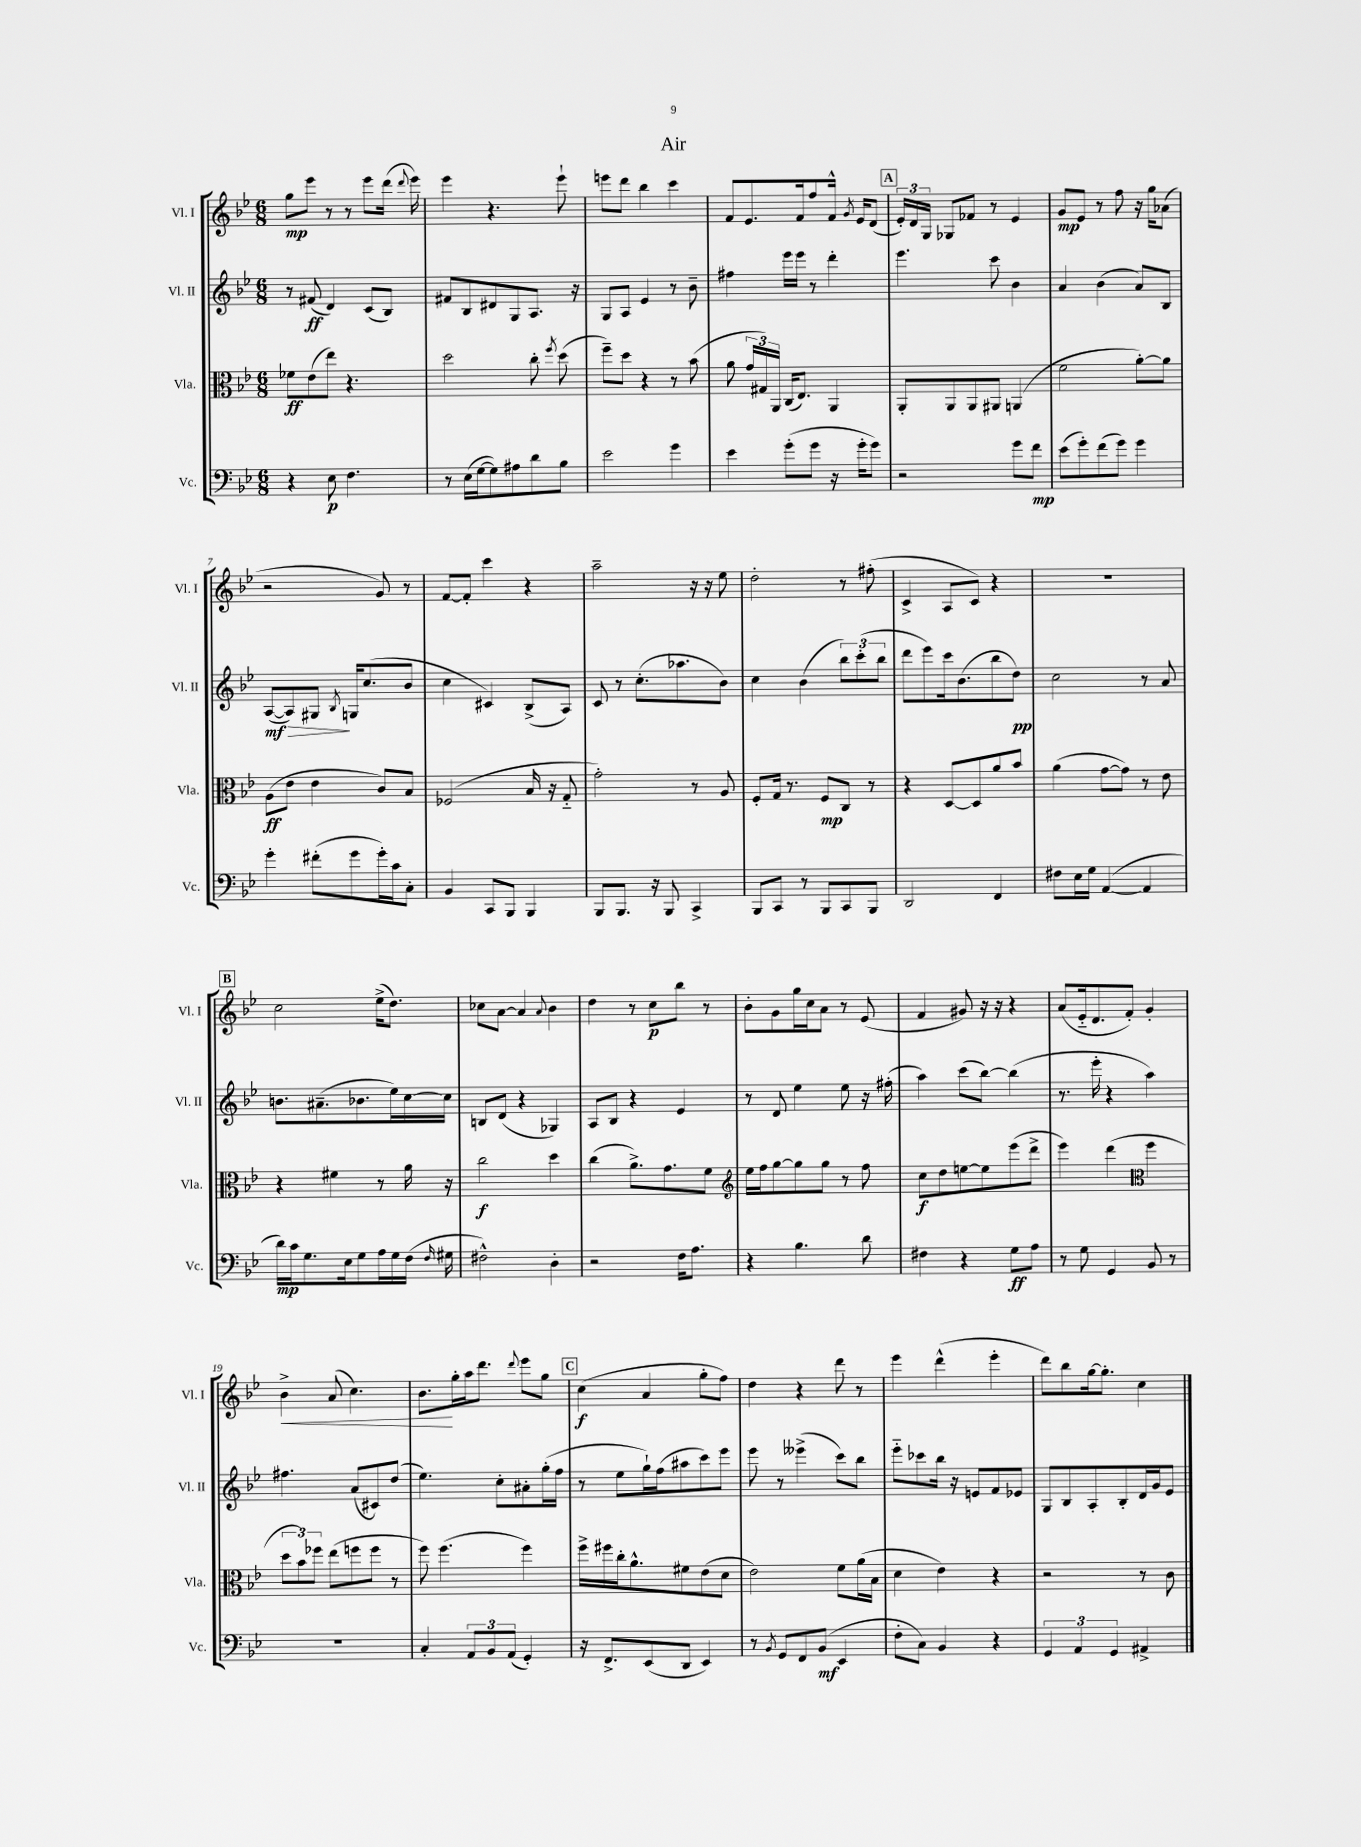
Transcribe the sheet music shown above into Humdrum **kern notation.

**kern	**kern	**kern	**kern
*staff4	*staff3	*staff2	*staff1
*clefF4	*clefC3	*clefG2	*clefG2
*k[b-e-]	*k[b-e-]	*k[b-e-]	*k[b-e-]
*M6/8	*M6/8	*M6/8	*M6/8
4r	8f-	8r	8gg
.	(8e-	(8f#	8eee-
8E-	8ee-)	4d)	8r
4.F	4.r	.	8r
.	.	(8c	8eee-
.	.	8B-)	(16ddd
.	.	.	8qqddd
.	.	.	16eee-)
=	=	=	=
8r	2dd	8f#	4eee-
(16E-	.	8B-	.
[16G	.	.	.
8G])	.	8d#	4.r
8A#	.	8G	.
8d	8cc'	8.A	.
.	8qff	.	.
8B-	(8dd	.	8eee-`
.	.	16r	.
=	=	=	=
2e-	8ff~)	8G	8eee
.	8dd	8A	8ddd
.	4r	4e-	4bb-
4g	8r	8r	4ccc
.	(8b-	8b-~	.
=	=	=	=
4e-	8a	4ff#	8f
.	24g	.	8.e-
.	24G#)	.	.
.	24AA	.	.
(8g'	(16C	16eee-	.
.	8.E-)	16eee-	16f
8g	.	8r	8ff
16r	4AA	4ddd'	16f^^
.	.	.	8qg
16g'	.	.	16e-
8g)	.	.	(8d
=	=	=	=
2r	8AA'	4.eee-	24e-')
.	.	.	24d
.	.	.	24G
.	8AA	.	8G-
.	8AA	.	8f-
.	8AA#	8ccc	8r
8g	(4AA	4b-	4e-
8f	.	.	.
=	=	=	=
(8e-	2f	4a	8g
8g')	.	.	8e-
(8f	.	(4b-	8r
8g)	.	.	8ff
4g	[8a')	8a)	16r
.	.	.	16gg
.	8a]	8B-	(8a-
=	=	=	=
4g'	(8A	([8A	2r
.	8e-	8A])	.
(8f#'	4e-	8G#	.
.	.	8qB-	.
8g	.	16G	.
.	.	(8.cc	.
16g')	8c)	.	8g)
16c	.	.	.
8C'	8B-	8b-	8r
=	=	=	=
4BB-	(2F-	4cc	[8f
.	.	.	8f']
8CC	.	4c#)	4ccc
8BBB-	.	.	.
4BBB-	16B-	(8B-^	4r
.	16r	.	.
.	8G'~	8A)	.
=	=	=	=
8BBB-	2g')	8c	2aa~
8.BBB-	.	8r	.
.	.	(8.cc'	.
16r	.	.	.
8BBB-	.	.	.
.	.	8.aa-	.
4CC^	8r	.	16r
.	.	.	16r
.	8A	8b-)	8ee-
=	=	=	=
8BBB-	8F'	4cc	2dd'
8CC	16G	.	.
.	8.r	.	.
8r	.	(4b-	.
8BBB-	8F	.	.
8CC	8C	12bb-)	8r
.	.	(12ccc'	.
8BBB-	8r	.	(8ff#'
.	.	12bb-	.
=	=	=	=
2DD	4r	8ddd	4c^
.	.	8eee-)	.
.	[8D	16ccc	8A
.	.	(8.b-	.
.	8D]	.	8c)
4FF	8a	8bb-	4r
.	8b-	8dd)	.
=	=	=	=
8F#	(4a	2cc	2.r
16E-	.	.	.
16G	.	.	.
([4AA	[8g	.	.
.	8g])	.	.
4AA]	8r	8r	.
.	8e-	8a	.
=	=	=	=
16d)	4r	8.b	2cc
16c	.	.	.
8.G	.	.	.
.	.	(8.a#~	.
.	4f#	.	.
16E-	.	.	.
8G	.	8.b-	.
16A	8r	.	(16ee-^
16G	.	16ee-)	8.dd)
(16F	16a	[16cc	.
16qqF	.	.	.
16G#	16r	16cc]	.
=	=	=	=
2F#^^)	2cc	8B	8cc-
.	.	(8d	[8a
.	.	4r	4a]
.	.	.	8qqa
4D'	4dd	4G-)	4b-
=	=	=	=
2r	(4cc	8A	4dd
.	.	8B-	.
.	8.a^)	4r	8r
.	.	.	8cc
.	8.g	.	.
16F	.	4e-	8bb-
8.A	.	.	.
.	8f	.	8r
=	=	=	=
*	*clefG2	*	*
4r	16ee-	8r	8b-'
.	16ff	.	.
.	[8gg	8d	8g
4.B-	8gg]	4ee-	16gg
.	.	.	16cc
.	8gg	.	8a
.	8r	8ee-	8r
8d	8ff	16r	(8e-
.	.	(16ff#'	.
=	=	=	=
4F#	8cc	4aa)	4f
.	8dd	.	.
4r	[8ee	(8ccc	8g#)
.	8ee]	[8bb-)	16r
.	.	.	16r
8G	(8eee-	(4bb-]	4r
8A	8ddd^	.	.
=	=	=	=
8r	4eee-)	8.r	(8a
8G	.	.	16e-'~
.	.	16eee-'	8.d
4GG	(4ddd	4r	.
.	.	.	8f')
*	*clefC3	*	*
8BB-	4ff	4aa)	4g'
8r	.	.	.
=	=	=	=
2.r	12dd	4.ff#	4b-^
.	12b-)	.	.
.	12ff-	.	.
.	(8ee-	.	(8a
.	8ff	(8a	4.cc)
.	8ff	8c#)	.
.	8r	(8dd	.
=	=	=	=
4C'	8ff)	4.ee-)	8.b-
.	(4.ff	.	.
.	.	.	16gg'
12AA	.	.	16aa
.	.	.	8.ddd
12BB-	.	.	.
.	.	8cc'	.
(12AA	.	.	.
.	.	.	8qqddd
4GG')	4ff)	8a#'	8eee-
.	.	(16gg'	8gg
.	.	16ff	.
=	=	=	=
16r	16ff^	8r	(4cc
8.FF^	16ff#	.	.
.	16cc'	8ee-	.
.	8.a^^	.	.
(8EE-	.	16gg`)	4a
.	.	(16ff	.
8DD	8f#	8aa#	.
4EE-)	(8e-	8ccc)	8gg'
.	8d	8eee-	8ff)
=	=	=	=
8r	2e-)	8eee-	4dd
8qBB-	.	.	.
8GG	.	8r	.
8FF	.	(4eee--^	4r
(8BB-	.	.	.
4EE-	8f	8ccc)	8ddd
.	(16a	8bb-	8r
.	16B-	.	.
=	=	=	=
8F'	4d	8eee-'~	4eee-
8C)	.	8ccc-	.
4BB-	4e-)	16bb-	(4ddd^^
.	.	16r	.
.	.	8e	.
4r	4r	8f	4eee-'
.	.	8e-	.
=	=	=	=
6GG	2r	8G	8ddd)
.	.	8B-	8bb-
6AA	.	.	.
.	.	8A'	[16gg
.	.	.	8.gg']
6GG	.	.	.
.	.	8B-'	.
4AA#^	8r	16d	4cc
.	.	16g	.
.	8c	8e-	.
==	==	==	==
*-	*-	*-	*-
